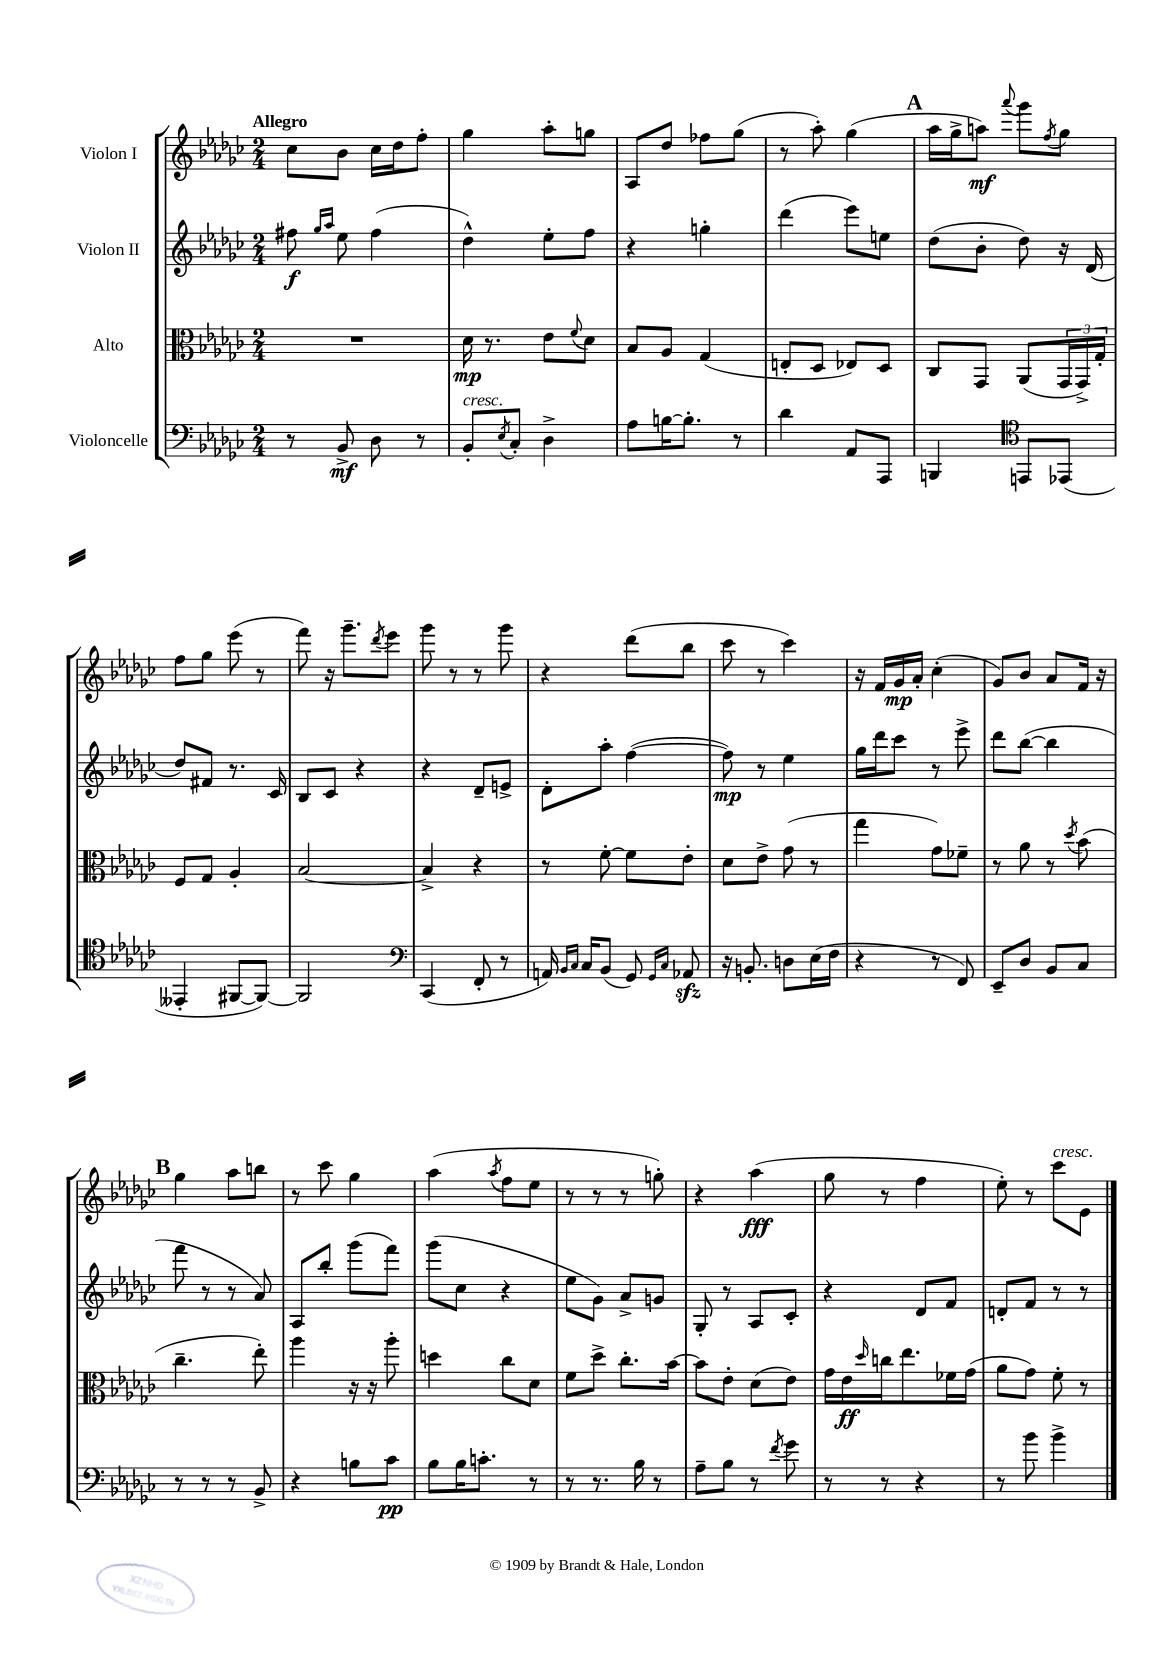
<<
\new StaffGroup <<
\new Staff = "s0" \with { instrumentName = "Violon I" } {
    \clef treble \key ges \major \numericTimeSignature \time 2/4 \tempo "Allegro"
    ces''8 bes'8 ces''16 des''16 f''8-. |
    ges''4 aes''8-. g''8 |
    aes8 des''8 fes''8 ges''8( |
    r8 aes''8-.) ges''4( |
    \mark \markup { \bold "A" } aes''16 ges''16-> a''8\mf) \appoggiatura { aes'''8 } ges'''8 \acciaccatura { f''8 } ges''8 |
    f''8 ges''8 ees'''8( r8 |
    f'''8) r16 ges'''8.-- \acciaccatura { des'''8 } ees'''8 |
    ges'''8 r8 r8 ges'''8 |
    r4 des'''8( bes''8 |
    ces'''8 r8 ces'''4) |
    r16 f'16 ges'16\mp aes'16-. ces''4-.( |
    ges'8) bes'8 aes'8 f'16 r16 |
    \mark \markup { \bold "B" } ges''4 aes''8 b''8 |
    r8 ces'''8 ges''4 |
    aes''4( \acciaccatura { aes''8 } f''8 ees''8 |
    r8 r8 r8 g''8-.) |
    r4 aes''4\fff( |
    ges''8 r8 f''4 |
    ees''8-.) r8 ces'''8^\markup { \italic "cresc." } ees'8 \bar "|." |
}
\new Staff = "s1" \with { instrumentName = "Violon II" } {
    \clef treble \key ges \major \numericTimeSignature \time 2/4
    fis''8\f \grace { ges''16 aes''16 } ees''8 fis''4( |
    des''4-^) ees''8-. f''8 |
    r4 g''4-. |
    des'''4( ees'''8) e''8 |
    \mark \markup { \bold "A" } des''8( bes'8-. des''8) r16 des'16( |
    des''8) fis'8 r8. ces'16 |
    bes8 ces'8 r4 |
    r4 des'8-- e'8-> |
    des'8-. aes''8-. f''4~( |
    f''8\mp) r8 ees''4 |
    ges''16 des'''16 ces'''8 r8 ees'''8-> |
    des'''8 bes''8~( bes''4 |
    \mark \markup { \bold "B" } f'''8 r8 r8 aes'8) |
    aes8 bes''8-. ges'''8( f'''8) |
    ges'''8( ces''8 r4 |
    ees''8 ges'8) aes'8-> g'8 |
    ges8-. r8 aes8 ces'8-. |
    r4 des'8 f'8 |
    d'8-. f'8 r8 r8 \bar "|." |
}
\new Staff = "s2" \with { instrumentName = "Alto" } {
    \clef alto \key ges \major \numericTimeSignature \time 2/4
    R2 |
    des'16\mp r8. ees'8 \appoggiatura { f'8 } des'8 |
    bes8 aes8 ges4( |
    e8-. des8 ees8) des8 |
    \mark \markup { \bold "A" } ces8 ges,8 aes,8( \tuplet 3/2 { ges,16 ges,16->) ges16-. } |
    f8 ges8 aes4-. |
    bes2~ |
    bes4-> r4 |
    r8 f'8~-. f'8 ees'8-. |
    des'8 ees'8-> ges'8( r8 |
    ges''4 ges'8) fes'8-- |
    r8 aes'8 r8 \acciaccatura { des''8 } bes'8( |
    \mark \markup { \bold "B" } ces''4.-- ees''8-.) |
    aes''4 r16 r16 aes''8-. |
    d''4 ces''8 des'8 |
    f'8 des''8-> ces''8.-. bes'16~ |
    bes'8 ees'8-. des'8( ees'8) |
    ges'16 ees'16\ff \grace { des''16 } c''16 ees''8. fes'16 ges'16( |
    aes'8 ges'8) f'8-. r8 \bar "|." |
}
\new Staff = "s3" \with { instrumentName = "Violoncelle" } {
    \clef bass \key ges \major \numericTimeSignature \time 2/4
    r8 bes,8->\mf des8 r8 |
    bes,8-.^\markup { \italic "cresc." } \acciaccatura { ees8 } ces8-. des4-> |
    aes8 b16~ b8.-. r8 |
    des'4 aes,8 aes,,8 |
    \mark \markup { \bold "A" } b,,4 \clef tenor e,8 ees,8( |
    eeses,4-. fis,8~ fis,8~) |
    fis,2 |
    \clef bass ces,4( f,8-. r8 |
    a,16) \grace { bes,16 ces16 } ces16 bes,8( ges,8) \grace { ges,16 ces16 } aes,8\sfz |
    r16 b,8.-. d8 ees16( f16 |
    r4 r8 f,8) |
    ees,8-- des8 bes,8 ces8 |
    \mark \markup { \bold "B" } r8 r8 r8 bes,8-> |
    r4 b8 ces'8\pp |
    bes8 bes16 c'8.-. r8 |
    r8 r8. bes16 r8 |
    aes8-- bes8 r8 \acciaccatura { f'8 } ges'8 |
    r8 r8 r4 |
    r8 bes'8 bes'4-> \bar "|." |
}
>>
>>
\layout { \context { \Score \remove "Bar_number_engraver" } }
